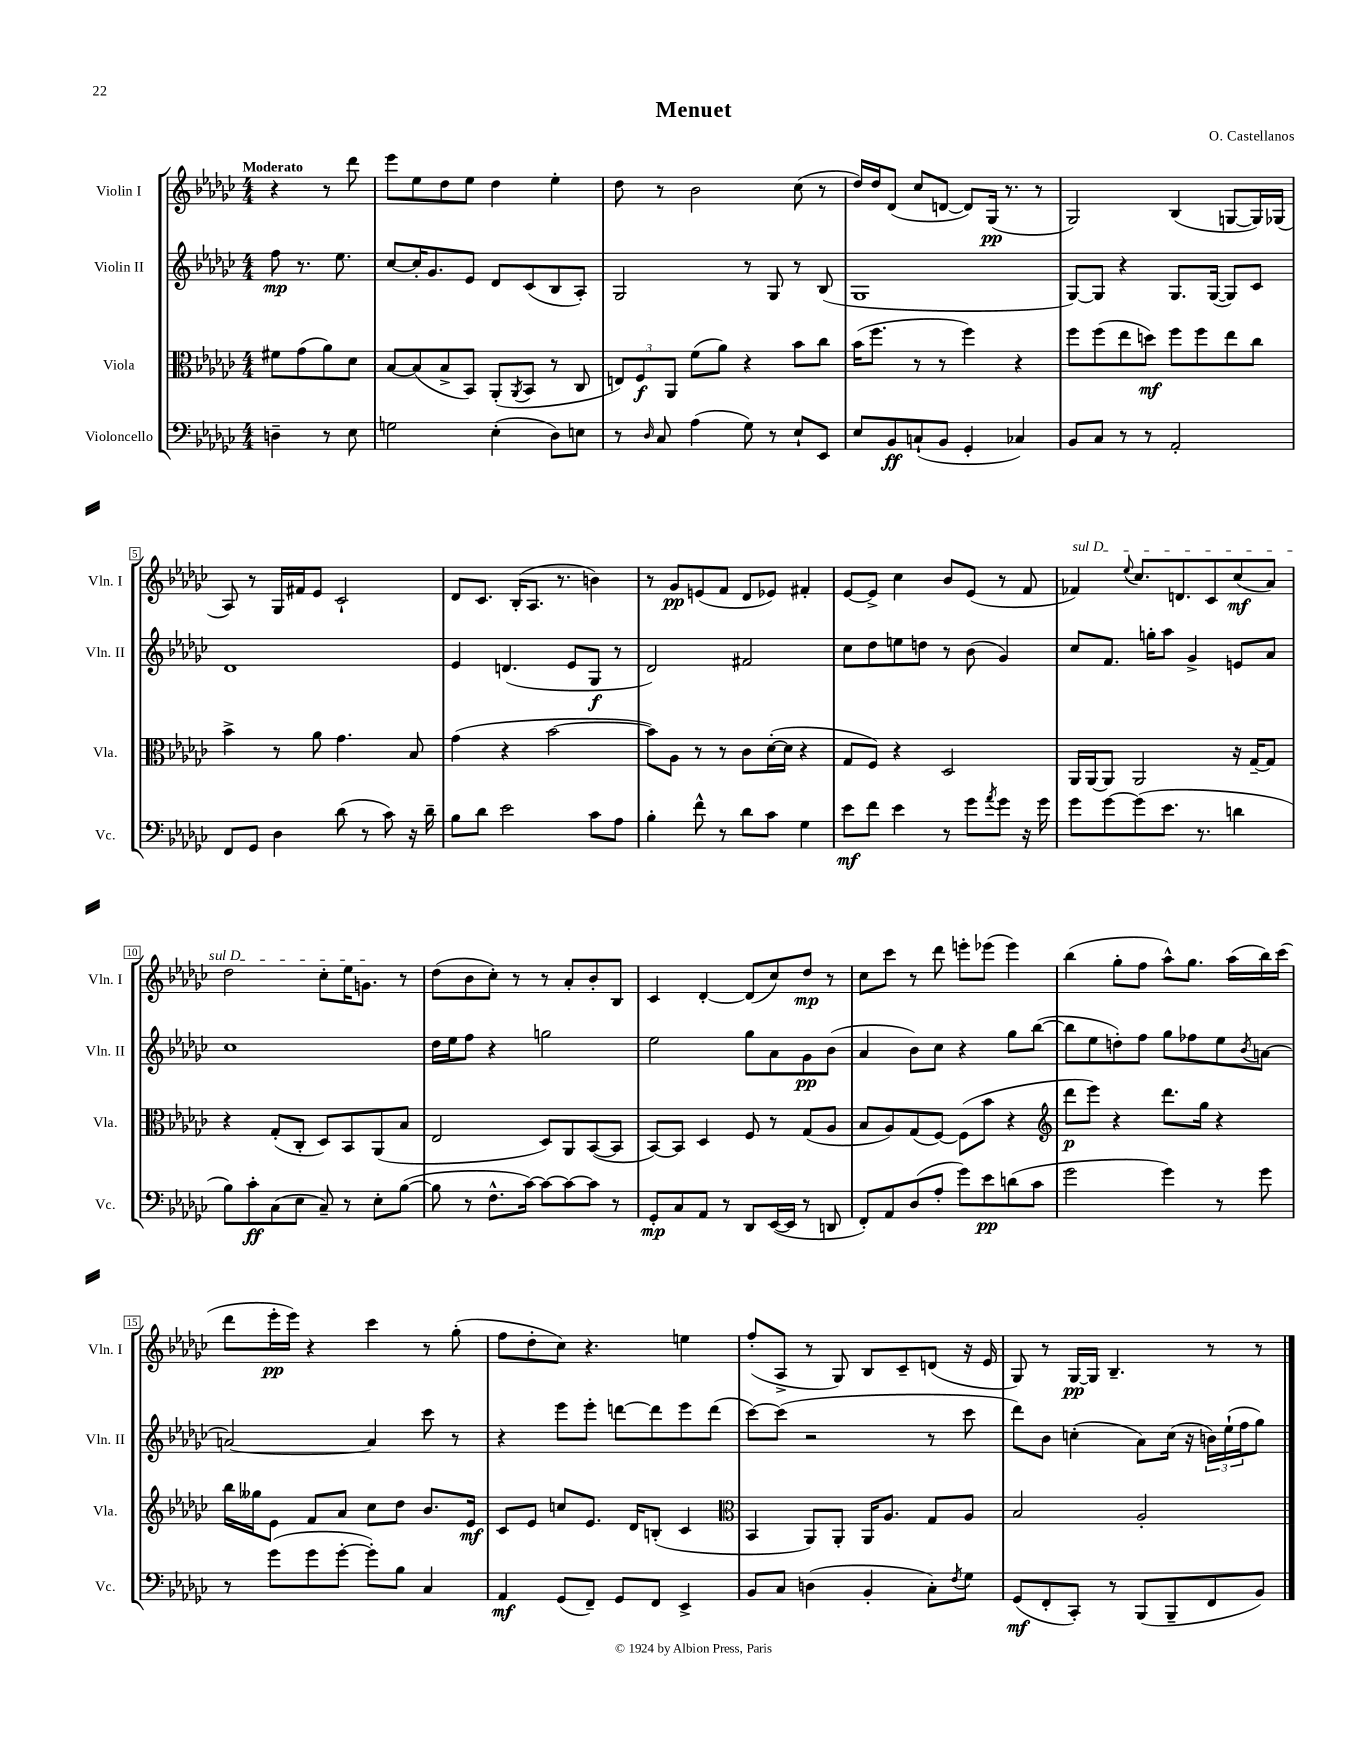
\header { title = "Menuet" composer = "O. Castellanos" }
<<
\new StaffGroup <<
\new Staff = "s0" \with { instrumentName = "Violin I" shortInstrumentName = "Vln. I" } {
    \clef treble \key ges \major \numericTimeSignature \time 4/4 \partial 2 \tempo "Moderato"
    r4 r8 des'''8 |
    ees'''8 ees''8 des''8 ees''8 des''4 ees''4-. |
    des''8 r8 bes'2 ces''8( r8 |
    des''16) des''16 des'8( ces''8 d'8~ d'8) ges16\pp( r8. r8 |
    ges2) bes4( g8~ g16) ges16( |
    aes8) r8 ges16 fis'16 ees'8 ces'2-! |
    des'8 ces'8. bes16-.( aes8. r8. b'4) |
    r8 ges'8\pp e'8( f'8 des'8 ees'8) fis'4-. |
    ees'8~ ees'8-> ces''4 bes'8 ees'8( r8 f'8 |
    \once \override TextSpanner.bound-details.left.text = \markup { \italic "sul D" } fes'4\startTextSpan) \appoggiatura { ees''8 } ces''8. d'8. ces'8 ces''8\mf( aes'8) |
    des''2 ces''8-. ees''16 g'8.\stopTextSpan r8 |
    des''8( bes'8 ces''8-.) r8 r8 aes'8-. bes'8-. bes8 |
    ces'4 des'4~-. des'8( ces''8) des''8\mp r8 |
    ces''8 ces'''8 r8 des'''8 e'''8-. ees'''8( ees'''4) |
    bes''4( ges''8-. f''8 aes''8-^) ges''8. aes''16( bes''16) ces'''16( |
    des'''8 ees'''16-.\pp ees'''16) r4 ces'''4 r8 ges''8-.( |
    f''8 des''8-. ces''8) r4. e''4 |
    f''8-.( aes8-> r8 ges8) bes8 ces'8-- d'8( r16 ees'16 |
    ges8) r8 ges16~\pp ges16 bes4.-- r8 r8 \bar "|." |
}
\new Staff = "s1" \with { instrumentName = "Violin II" shortInstrumentName = "Vln. II" } {
    \clef treble \key ges \major \numericTimeSignature \time 4/4 \partial 2
    f''8\mp r8. ees''8. |
    ces''8~ ces''16-. ges'8. ees'8 des'8 ces'8( bes8 aes8-.) |
    ges2 r8 ges8 r8 bes8( |
    ges1 |
    ges8~) ges8 r4 ges8. ges16~( ges8) ces'8 |
    des'1 |
    ees'4 d'4.( ees'8 ges8\f r8 |
    des'2) fis'2 |
    ces''8 des''8 e''8 d''8 r8 bes'8( ges'4) |
    ces''8 f'8. g''16-. aes''8 ges'4-> e'8 aes'8 |
    ces''1 |
    des''16 ees''16 f''8 r4 g''2 |
    ees''2 ges''8 aes'8 ges'8\pp bes'8( |
    aes'4 bes'8) ces''8 r4 ges''8 bes''8~( |
    bes''8 ees''8 d''8-.) f''8 ges''8 fes''8 ees''8 \acciaccatura { bes'8 } a'8~ |
    a'2~ a'4 ces'''8 r8 |
    r4 ees'''8 ees'''8-. d'''8~ d'''8 ees'''8 d'''8( |
    ces'''8~) ces'''8( r2 r8 ces'''8 |
    des'''8) bes'8 c''4-.( aes'8) c''16( r16 \tuplet 3/2 { b'16) ees''16-!( f''16 } ges''8) \bar "|." |
}
\new Staff = "s2" \with { instrumentName = "Viola" shortInstrumentName = "Vla." } {
    \clef alto \key ges \major \numericTimeSignature \time 4/4 \partial 2
    fis'8 ges'8( aes'8) des'8 |
    bes8~ bes8( bes8-> bes,8) aes,8-.( \acciaccatura { aes,8 } bes,8 r8 ces8 |
    \tuplet 3/2 { e8) f8\f aes,8 } f'8( aes'8) r4 bes'8 ces''8 |
    bes'16( f''8. r8 r8 f''4) r4 |
    f''8 f''8( ees''8 d''8\mf) f''8 f''8 ees''8 ces''8 |
    bes'4-> r8 aes'8 ges'4. bes8 |
    ges'4( r4 bes'2~ |
    bes'8) aes8 r8 r8 ces'8 des'16~-.( des'16 r4 |
    ges8 f8) r4 des2 |
    aes,16 aes,16~ aes,8 aes,2 r16 ges16~-- ges8 |
    r4 ges8-.( ces8-. des8) bes,8 aes,8( bes8 |
    ees2 des8) aes,8 bes,8~( bes,8 |
    bes,8~) bes,8 des4 f8 r8 ges8( aes8 |
    bes8 aes8) ges8( f8~) f8( bes'8 r4 |
    \clef treble des'''8\p ees'''8) r4 des'''8. ges''16 r4 |
    bes''16 geses''16 ees'8 f'8 aes'8 ces''8 des''8 bes'8. ees'16\mf |
    ces'8 ees'8 c''8 ees'8. des'16 b8-.( ces'4 |
    \clef alto bes,4 aes,8) aes,8-. aes,16 aes8. ges8 aes8 |
    bes2 aes2-. \bar "|." |
}
\new Staff = "s3" \with { instrumentName = "Violoncello" shortInstrumentName = "Vc." } {
    \clef bass \key ges \major \numericTimeSignature \time 4/4 \partial 2
    d4-- r8 ees8 |
    g2 ees4-.( des8) e8 |
    r8 \grace { des16 } ces8 aes4( ges8) r8 ees8-! ees,8 |
    ees8 bes,8\ff c8-!( bes,8 ges,4-. ces4) |
    bes,8 ces8 r8 r8 aes,2-. |
    f,8 ges,8 des4 des'8( r8 ces'8) r16 des'16-- |
    bes8 des'8 ees'2 ces'8 aes8 |
    bes4-. f'8-^ r8 des'8 ces'8 ges4 |
    ees'8\mf f'8 ees'4 r8 ges'8 \acciaccatura { aes'8 } ges'8 r16 ges'16 |
    ges'8 ges'8~ ges'8( ees'8. r8. d'4 |
    bes8) ces'8-.\ff ces8( ees8 ces8--) r8 ees8-. bes8~( |
    bes8 r8 f8.-^ ces'16~) ces'8~ ces'8~ ces'8 r8 |
    ges,8-.\mp ces8 aes,8 r8 des,8 ees,16~( ees,16 r8 d,8 |
    f,8-.) aes,8 des8( aes8-. ges'8) ees'8\pp d'8( ces'8 |
    ges'2 ges'4) r8 ges'8 |
    r8 ges'8( ges'8 ges'8~-. ges'8-.) bes8 ces4 |
    aes,4\mf ges,8( f,8--) ges,8 f,8 ees,4-> |
    bes,8 ces8 d4( bes,4-. ces8-.) \acciaccatura { f8 } ges8 |
    ges,8\mf( f,8-. ces,8-.) r8 bes,,8( bes,,8-- f,8 bes,8) \bar "|." |
}
>>
>>
\layout { \context { \Score \override BarNumber.stencil = #(make-stencil-boxer 0.1 0.3 ly:text-interface::print) } }
